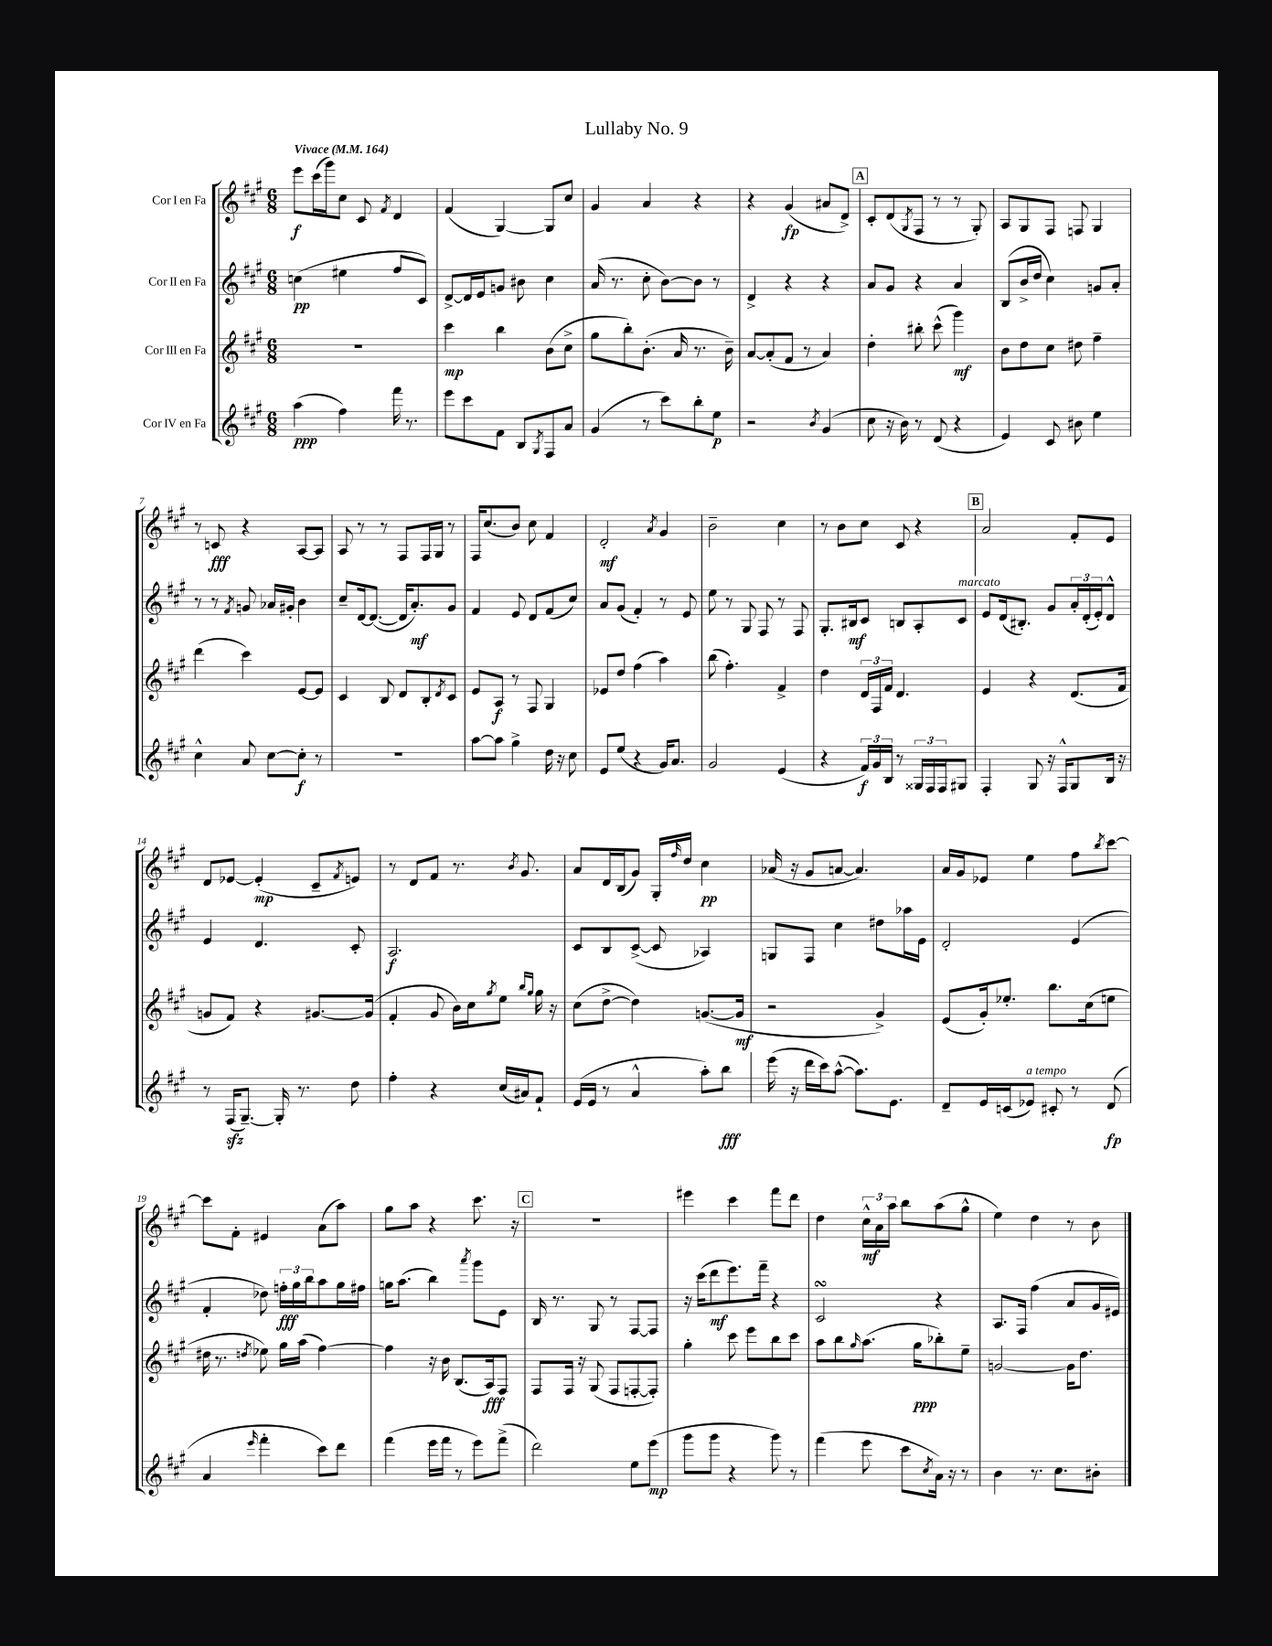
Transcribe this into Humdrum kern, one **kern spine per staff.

**kern	**kern	**kern	**kern
*staff4	*staff3	*staff2	*staff1
*clefG2	*clefG2	*clefG2	*clefG2
*k[f#c#g#]	*k[f#c#g#]	*k[f#c#g#]	*k[f#c#g#]
*M6/8	*M6/8	*M6/8	*M6/8
*MM164	*MM164	*MM164	*MM164
(4aa	2.r	(4cc	8eee
.	.	.	(16ccc#
.	.	.	16ggg#)
4ff#)	.	4ee#	8cc#
.	.	.	8c#
.	.	.	8qf#
16fff#	.	8ff#	4d
8.r	.	.	.
.	.	8c#)	.
=	=	=	=
8eee	4ccc#	[8d^	(4f#
8ccc#	.	16d]	.
.	.	16e	.
8f#	4bb	8g	[4G#)
8B	.	8b#	.
8qG#	.	.	.
8F#	(8b	4cc#	8G#]
8a	8cc#^	.	8cc#
=	=	=	=
(4g#	8gg#	(16a	4g#
.	.	8.r	.
.	8bb')	.	.
8r	(8.b'	8cc#'	4a
8ccc#)	.	[8b)	.
.	16a	.	.
8bb'	8.r	8b]	4r
8ee	.	8r	.
.	16b~)	.	.
=	=	=	=
2r	[8a	4d^	4r
.	(8a']	.	.
.	8f#	4r	(4g#
.	8r	.	.
8qb	.	.	.
(4g#	4a)	4r	8a#
.	.	.	8d^)
=	=	=	=
8cc#	4dd'	8a	8c#'
16r	.	8g#	(8d
16b)	.	.	.
.	.	.	8qG#
8r	8bb#'	4r	8F#
(8d	(8ccc#^^	.	8r
4r	4ggg#)	4a	8r
.	.	.	8G#')
=	=	=	=
4e)	8b	(8B	8A
.	8dd	16b^	8G#
.	.	16dd	.
8c#	8cc#	4cc#)	8F#
8b#	8dd#	.	8F
4ee	4ff#~	8g	4G#
.	.	8a'	.
=	=	=	=
4cc#^^	(4ddd	8r	8r
.	.	8r	8c
.	.	8qf#	.
8a	4ccc#)	8g	4r
[8cc#	.	16a-	.
.	.	16g#'	.
8cc#']	[8e	4b	[8A
8r	8e]	.	8A]
=	=	=	=
2.r	4c#	8cc#~	8A
.	.	[16d	8r
.	.	(8.d_	.
.	8B	.	8r
.	8d	16d]	8F#
.	.	8.a')	.
.	8B'	.	16F#
.	.	.	16G#
.	8qd	.	.
.	8c#	8g#	8r
=	=	=	=
[8aa	8e	4f#	16F#
.	.	.	(8.cc#
8aa]	8A	.	.
4gg#^	8r	8e	8b)
.	8F#	8d	8cc#
16dd	4G#	(8f#	4f#
16r	.	.	.
8cc#	.	8cc#)	.
=	=	=	=
8e	8e-	8a	2d'
(8ee	8dd	(8g#	.
4r	(4ff#	4f#')	.
.	.	.	8qa
16g#)	4aa)	8r	4g#
8.a	.	.	.
.	.	8e	.
=	=	=	=
2g#	(8bb	8ee	2b~
.	4.ff#')	8r	.
.	.	8G#	.
.	.	8F#	.
(4e	4f#^	8r	4cc#
.	.	8F#	.
=	=	=	=
4r	4dd	8.G#'	8r
.	.	.	8b
.	.	16B#	.
24f#)	24d	8c#	8cc#
24g#	24F#	.	.
24B	24f#	.	.
8r	4.d	8B	8c#
24G##	.	8A'	4r
24F#	.	.	.
24F#	.	.	.
8G#	.	8c#	.
=	=	=	=
4F#'	4e	8e	2a
.	.	(16d	.
.	.	8.B#')	.
8G#	4r	.	.
16r	.	8g#	.
16F#^^	.	.	.
8G#	(8.d	24a'	8f#'
.	.	(24d'	.
.	.	24e')	.
16B	.	8d^^	8e
16r	16f#	.	.
=	=	=	=
8r	8g	4e	8d
(16F#	8f#)	.	[8e-
[8.G#~)	.	.	.
.	4r	4.d	(4e-']
16G#']	.	.	.
8.r	.	.	.
.	[8.g#	.	8c#~
.	.	.	8qf#
8dd	.	8c#'	8e)
.	(16g#]	.	.
=	=	=	=
4ff#'	4f#'	2.A	8r
.	.	.	8d
4r	8g#	.	8f#
.	16b)	.	8.r
.	16cc#	.	.
.	8qgg#	.	.
(16cc#	8ee	.	.
.	.	.	8qb
16a#)	.	.	8.g#
.	16qqbb	.	.
.	16qqgg#	.	.
8f#`	16gg#	.	.
.	16r	.	.
=	=	=	=
(16e	(8cc#	8c#	8a
16e	.	.	.
8r	[8dd^	8B	16d
.	.	.	(16B
4a^^	4dd])	([8c#^	8g#)
.	.	8c#]	16G#'
.	.	.	16qqff#
.	.	.	16dd
8aa')	([8.g	4A-)	4cc#
8bb	.	.	.
.	16g]	.	.
=	=	=	=
(16eee	2r	8G	(16a-
16r	.	.	16r
16ddd	.	8F#	8g#
16ccc#)	.	.	.
([8aa^^	.	4cc#	[8a
8.aa])	.	.	4.a])
.	4g#^)	8dd#	.
8.e	.	.	.
.	.	16aa-	.
.	.	16e	.
=	=	=	=
8d~	(8e	2d'	16a
.	.	.	16g#
16e	16g#')	.	8e-
(16c	8.ee-'	.	.
8e-)	.	.	4ee
8c#'	8.bb	.	.
8r	.	(4e	8ff#
.	(16cc#	.	.
.	.	.	8qbb
(8d	8ee	.	[8ccc#
=	=	=	=
4a	16dd#	4f#'	8ccc#]
.	8.r	.	.
.	.	.	8f#'
16qqeee	8qdd	.	.
4fff#'	8ee-)	8dd-)	4e#
.	16gg#	24ff'	.
.	.	24gg#	.
.	(16aa	.	.
.	.	24bb	.
8ccc#)	[4ff#)	8aa	(8a
8ddd	.	16gg#	8aa)
.	.	16ff#	.
=	=	=	=
(4fff#	4ff#]	16gg	8gg#
.	.	(8.aa	.
.	.	.	8aa
16eee	16r	4bb)	4r
16fff#	16b	.	.
8r	(8.B	.	.
.	.	8qaaa	.
8eee)	.	8ggg#	8.ccc#
.	16A)	.	.
(8fff#^	8F#	8e	.
.	.	.	16r
=	=	=	=
2ddd)	8F#	16B	2.r
.	.	8.r	.
.	16F#	.	.
.	16r	.	.
.	(8G#	8G#	.
.	8F#	8r	.
8ee	[8F'	[8F#	.
(8eee	8F'])	8F#]	.
=	=	=	=
8ggg#	4gg#'	16r	4eee#
.	.	(16ccc#	.
8ggg#	.	8ddd	.
4r	8ccc#	8.eee)	4ccc#
.	8eee	.	.
.	.	16fff#~	.
8ggg#)	8bb	4r	8fff#
8r	8ccc#	.	8ddd
=	=	=	=
(4fff#	8aa	2c#	4dd
.	8bb	.	.
.	16qqgg#	.	.
8eee	(8.aa	.	24cc#^^
.	.	.	24a
.	.	.	24aa
8ccc#	.	.	8bb
.	16gg#	.	.
8qcc#	.	.	.
16a)	8bb-')	4r	(8aa
16r	.	.	.
8r	8ee~	.	8gg#^^
=	=	=	=
4b	[2g	8.A	4ee)
.	.	16F#	.
8.r	.	(4ff#	4dd
8.cc#	.	.	.
.	16g]	8a	8r
.	8.dd	.	.
8b#'	.	16g#	8b
.	.	16e#)	.
==	==	==	==
*-	*-	*-	*-
